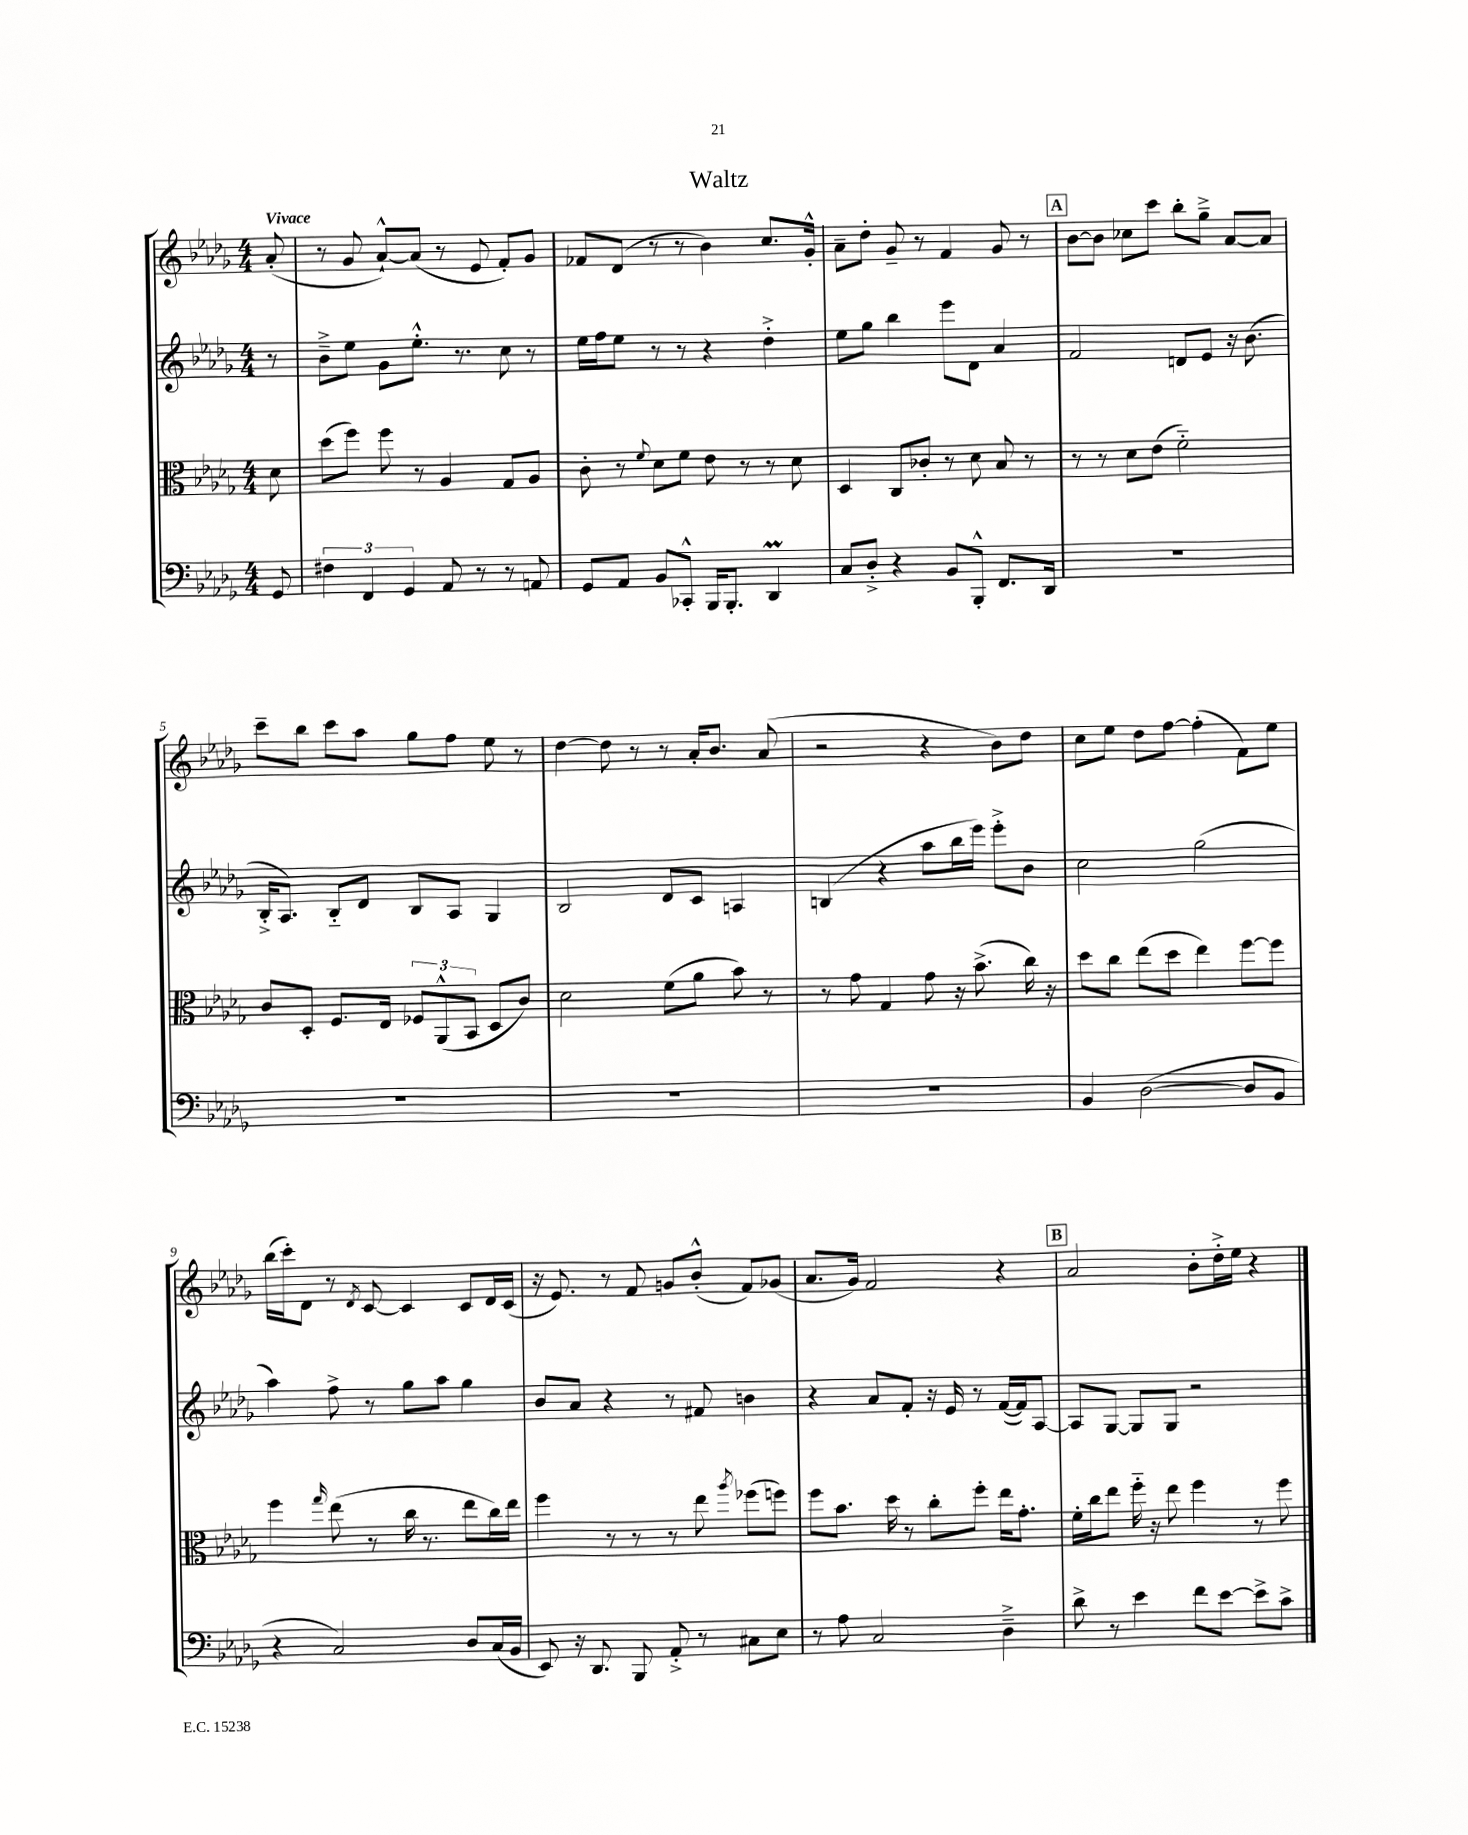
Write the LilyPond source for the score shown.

\header { title = "Waltz" }
<<
\new StaffGroup <<
\new Staff = "s0" {
    \clef treble \key des \major \numericTimeSignature \time 4/4 \partial 8 \tempo "Vivace"
    \autoBeamOff aes'8-.( |
    r8 ges'8 aes'8[~-!-^) aes'8]( r8 ees'8 f'8[-.) ges'8] |
    fes'8[ des'8]( r8 r8 bes'4) c''8.[ ges'16]-.-^ |
    aes'8[-- des''8]-. ges'8-- r8 f'4 ges'8 r8 |
    \mark \markup { \box "A" } bes'8[~ bes'8] ces''8[ c'''8] bes''8[-. ges''8]---> aes'8[~ aes'8] |
    c'''8[-- bes''8] c'''8[ aes''8] ges''8[ f''8] ees''8 r8 |
    des''4~ des''8 r8 r8 aes'16[-. bes'8.] aes'8( |
    r2 r4 bes'8[) des''8] |
    c''8[ ees''8] des''8[ f''8]~ f''4-.( f'8[) ees''8] |
    bes''16[( c'''16-.) des'8] r8 \acciaccatura { des'8 } c'8~ c'4 c'8[ des'16 c'16]( |
    r16 ees'8.) r8 f'8 g'8[ bes'8]-.-^( f'8[) ges'8]( |
    aes'8.[ ges'16]) f'2 r4 |
    \mark \markup { \box "B" } aes'2 bes'8[-. des''16-.-> ees''16] r4 \bar "|." |
}
\new Staff = "s1" {
    \clef treble \key des \major \numericTimeSignature \time 4/4 \partial 8
    \autoBeamOff r8 |
    bes'8[---> ees''8] ges'8[ ees''8.]-.-^ r8. c''8 r8 |
    ees''16[ f''16 ees''8] r8 r8 r4 des''4-.-> |
    ees''8[ ges''8] bes''4 ees'''8[ des'8] aes'4 |
    \mark \markup { \box "A" } f'2 d'8[ ees'8] r16 bes'8.( |
    bes16[-.-> aes8.]) bes8[-_ des'8] bes8[ aes8] ges4 |
    bes2 des'8[ c'8] a4 |
    b4( r4 aes''8[ bes''16 ees'''16]) ees'''8[-.-> bes'8] |
    c''2 ges''2( |
    aes''4) f''8-> r8 ges''8[ aes''8] ges''4 |
    bes'8[ aes'8] r4 r8 fis'8 b'4 |
    r4 aes'8[ f'8]-. r16 ees'16 r8 f'16[~( f'16) aes8]~ |
    \mark \markup { \box "B" } aes8[ ges8]~ ges8[ ges8] r2 \bar "|." |
}
\new Staff = "s2" {
    \clef alto \key des \major \numericTimeSignature \time 4/4 \partial 8
    \autoBeamOff des'8 |
    des''8[( f''8]) f''8 r8 aes4 ges8[ aes8] |
    c'8-. r8 \appoggiatura { f'8 } des'8[ f'8] ees'8 r8 r8 des'8 |
    des4 c8[ ces'8]-. r8 des'8 bes8 r8 |
    \mark \markup { \box "A" } r8 r8 des'8[ ees'8]( f'2-_) |
    c'8[ des8]-. f8.[ ees16] \tuplet 3/2 { fes8[ aes,8-^( bes,8] } des8[ c'8]) |
    des'2 f'8[( aes'8] bes'8) r8 |
    r8 ges'8 ges4 ges'8 r16 bes'8.->( c''16) r16 |
    des''8[ c''8] ees''8[( des''8] ees''4) f''8[~ f''8] |
    f''4 \grace { ges''16 } ees''8( r8 c''16 r8. ees''8[ c''16) ees''16] |
    f''4 r8 r8 r8 ees''8 \acciaccatura { aes''8 } fes''8[( f''8]) |
    f''8[ bes'8.] des''16 r8 c''8[-. f''8]-. ees''16[ ges'8.]-. |
    \mark \markup { \box "B" } f'16[-. c''16 ees''8] f''16-_ r16 ees''8 f''4 r8 f''8 \bar "|." |
}
\new Staff = "s3" {
    \clef bass \key des \major \numericTimeSignature \time 4/4 \partial 8
    \autoBeamOff ges,8 |
    \tuplet 3/2 { fis4 f,4 ges,4 } aes,8 r8 r8 a,8 |
    ges,8[ aes,8] bes,8[ ces,8]-.-^ bes,,16[ bes,,8.]-. des,4\prall |
    c8[ des8]-.-> r4 bes,8[ bes,,8]-.-^ f,8.[ des,16] |
    \mark \markup { \box "A" } R1 |
    R1 |
    R1 |
    R1 |
    bes,4 des2~( des8[ bes,8] |
    r4 c2) des8[ c16( bes,16] |
    ees,8) r16 des,8. bes,,8 aes,8-.-> r8 cis8[ ees8] |
    r8 aes8 c2 des4---> |
    \mark \markup { \box "B" } des'8-> r8 ees'4 f'8[ ees'8]~ ees'8[-> c'8]-> \bar "|." |
}
>>
>>
